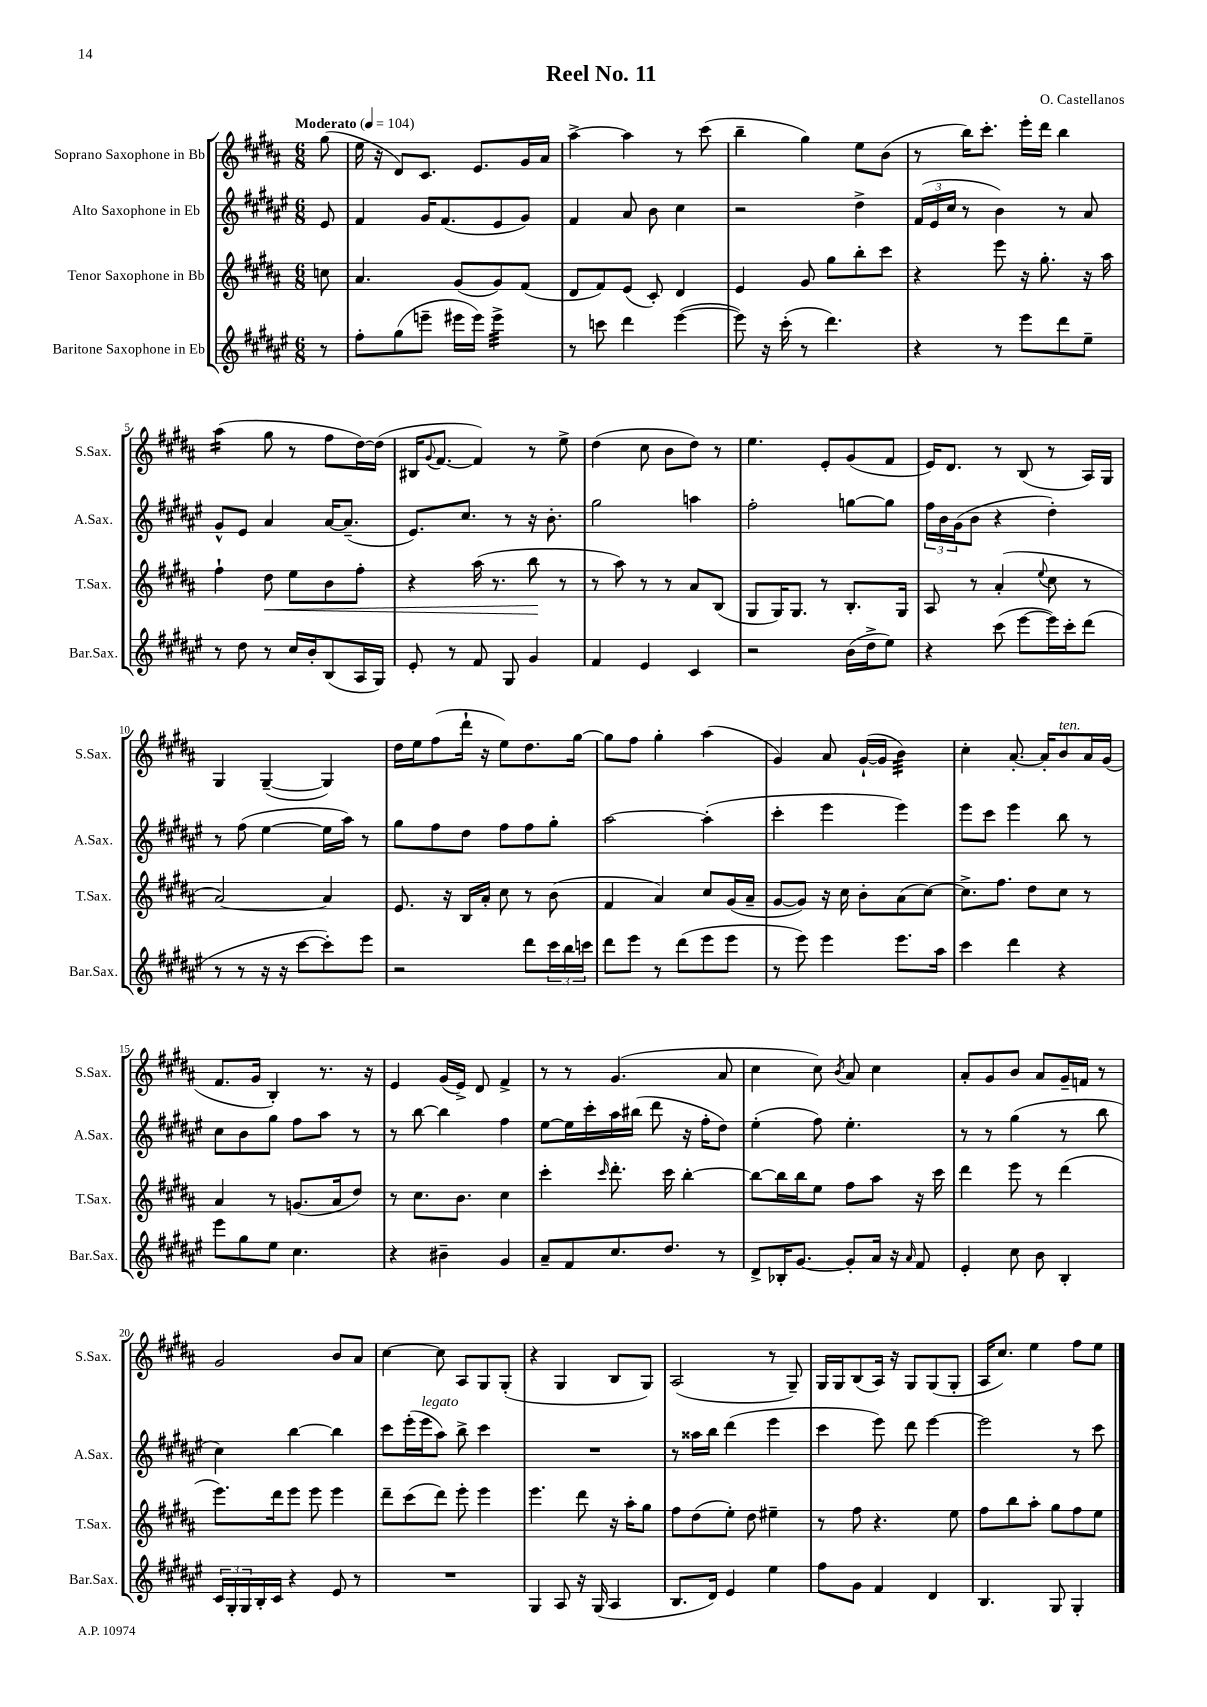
\header { title = "Reel No. 11" composer = "O. Castellanos" }
<<
\new StaffGroup <<
\new Staff = "s0" \with { instrumentName = "Soprano Saxophone in Bb" shortInstrumentName = "S.Sax." } {
    \clef treble \key b \major \numericTimeSignature \time 6/8 \partial 8 \tempo "Moderato" 4 = 104
    gis''8( |
    e''16 r16 dis'8) cis'8. e'8. gis'16 ais'16 |
    ais''4~-> ais''4 r8 cis'''8( |
    b''4-- gis''4) e''8 b'8( |
    r8 b''16) cis'''8.-. e'''16-. dis'''16 b''4 |
    ais''4:16( gis''8 r8 fis''8 dis''16~) dis''16( |
    bis16 \appoggiatura { gis'8 } fis'8.~ fis'4) r8 e''8-> |
    dis''4( cis''8 b'8 dis''8) r8 |
    e''4. e'8-. gis'8( fis'8 |
    e'16) dis'8. r8 b8( r8 ais16) gis16 |
    gis4 gis4~--( gis4) |
    dis''16 e''16 fis''8( dis'''16-! r16 e''8) dis''8. gis''16~ |
    gis''8 fis''8 gis''4-. ais''4( |
    gis'4) ais'8 gis'16~-!( gis'16 b'4:32) |
    cis''4-. ais'8.~-. ais'16-. b'8^\markup { \italic "ten." } ais'16 gis'16( |
    fis'8. gis'16 b4-.) r8. r16 |
    e'4 gis'16( e'16->) dis'8 fis'4-> |
    r8 r8 gis'4.( ais'8 |
    cis''4 cis''8) \acciaccatura { b'8 } ais'8 cis''4 |
    ais'8-. gis'8 b'8 ais'8 gis'16-- f'16 r8 |
    gis'2 b'8 ais'8 |
    cis''4~ cis''8 ais8 gis8 gis8-.( |
    r4 gis4 b8 gis8) |
    ais2( r8 gis8--) |
    gis16 gis16 b8( ais16) r16 gis8 gis8( gis8-. |
    ais16 cis''8.) e''4 fis''8 e''8 \bar "|." |
}
\new Staff = "s1" \with { instrumentName = "Alto Saxophone in Eb" shortInstrumentName = "A.Sax." } {
    \clef treble \key fis \major \numericTimeSignature \time 6/8 \partial 8
    eis'8 |
    fis'4 gis'16 fis'8.( eis'8 gis'8) |
    fis'4 ais'8 b'8 cis''4 |
    r2 dis''4-> |
    \tuplet 3/2 { fis'16( eis'16 cis''16 } r8 b'4) r8 ais'8 |
    gis'8-^ eis'8 ais'4 ais'16~ ais'8.--( |
    eis'8.) cis''8. r8 r16 b'8.-. |
    gis''2 a''4 |
    fis''2-. g''8~ g''8 |
    \tuplet 3/2 { fis''16 b'16 gis'16( } b'8 r4 dis''4-.) |
    r8 fis''8( eis''4~ eis''16 ais''16) r8 |
    gis''8 fis''8 dis''8 fis''8 fis''8 gis''8-. |
    ais''2~ ais''4-.( |
    cis'''4-. eis'''4 eis'''4) |
    eis'''8 cis'''8 eis'''4 b''8 r8 |
    cis''8 b'8 gis''8 fis''8 ais''8 r8 |
    r8 b''8~ b''4 fis''4 |
    eis''8~ eis''16 cis'''16-. ais''16 bis''16( dis'''8 r16 fis''16-. dis''8) |
    eis''4-.( fis''8) eis''4.-. |
    r8 r8 gis''4( r8 b''8 |
    cis''4) b''4~ b''4 |
    cis'''8 eis'''16-.( eis'''16^\markup { \italic "legato" } ais''8) b''8-> cis'''4 |
    R2. |
    r8 aisis''16 b''16 dis'''4( eis'''4 |
    cis'''4 eis'''8) dis'''8 eis'''4~ |
    eis'''2 r8 cis'''8 \bar "|." |
}
\new Staff = "s2" \with { instrumentName = "Tenor Saxophone in Bb" shortInstrumentName = "T.Sax." } {
    \clef treble \key b \major \numericTimeSignature \time 6/8 \partial 8
    c''8 |
    ais'4. gis'8( gis'8) fis'8( |
    dis'8 fis'8) e'8( cis'8-.) dis'4 |
    e'4 gis'8 gis''8 b''8-. cis'''8 |
    r4 e'''8 r16 gis''8.-. r16 ais''16 |
    fis''4-! dis''8\< e''8 b'8 fis''8-. |
    r4 ais''16( r8. b''8\! r8 |
    r8 ais''8) r8 r8 ais'8 b8( |
    gis8 gis16) gis8. r8 b8.-. gis16 |
    ais8 r8 ais'4-.( \appoggiatura { e''8 } cis''8 r8 |
    ais'2~) ais'4 |
    e'8. r16 b16 ais'16-. cis''8 r8 b'8( |
    fis'4 ais'4) cis''8 gis'16( ais'16-- |
    gis'8~ gis'8) r16 cis''16 b'8-. ais'8( cis''8~) |
    cis''8.-> fis''8. dis''8 cis''8 r8 |
    ais'4 r8 g'8.( ais'16 dis''8) |
    r8 cis''8. b'8. cis''4 |
    cis'''4-. \grace { cis'''16 } dis'''8.-. cis'''16 b''4~-. |
    b''8~ b''16 b''16 e''8 fis''8 ais''8 r16 cis'''16 |
    dis'''4 e'''8 r8 dis'''4( |
    e'''8.) dis'''16 e'''8 e'''8 e'''4 |
    dis'''8-- cis'''8( dis'''8) e'''8-. e'''4 |
    e'''4. dis'''8 r16 ais''16-. gis''8 |
    fis''8 dis''8( e''8-.) dis''8 eis''4-- |
    r8 fis''8 r4. e''8 |
    fis''8 b''8 ais''8-. gis''8 fis''8 e''8 \bar "|." |
}
\new Staff = "s3" \with { instrumentName = "Baritone Saxophone in Eb" shortInstrumentName = "Bar.Sax." } {
    \clef treble \key fis \major \numericTimeSignature \time 6/8 \partial 8
    r8 |
    fis''8-. gis''8( e'''8-- eis'''16 eis'''16) eis'''4:32-> |
    r8 c'''8 dis'''4 eis'''4~( |
    eis'''8) r16 cis'''16-.( r8 dis'''4.) |
    r4 r8 eis'''8 dis'''8 eis''8-- |
    r8 dis''8 r8 cis''16 b'16-. b8( ais16 gis16) |
    eis'8-. r8 fis'8 gis8 gis'4 |
    fis'4 eis'4 cis'4 |
    r2 b'16( dis''16-> eis''8) |
    r4 cis'''8( eis'''8~ eis'''16) cis'''16-. dis'''8( |
    r8 r8 r16 r16 cis'''8~ cis'''8-.) eis'''8 |
    r2 dis'''8 \tuplet 3/2 { cis'''16 b''16 c'''16 } |
    dis'''8 eis'''8 r8 dis'''8( eis'''8 eis'''8 |
    r8 eis'''8) eis'''4 eis'''8. ais''16 |
    cis'''4 dis'''4 r4 |
    eis'''8 gis''8 eis''8 cis''4. |
    r4 bis'4-- gis'4 |
    ais'8-- fis'8 cis''8. dis''8. r8 |
    dis'8-> bes16-. gis'8.~ gis'8-. ais'16 r16 \grace { ais'16 } fis'8 |
    eis'4-. cis''8 b'8 b4-. |
    \tuplet 3/2 { cis'16 gis16-. gis16 } b16-. cis'16 r4 eis'8 r8 |
    R2. |
    gis4 ais8 r16 gis16( ais4 |
    b8. dis'16) eis'4 eis''4 |
    fis''8 gis'8 fis'4 dis'4 |
    b4. gis8 gis4-. \bar "|." |
}
>>
>>
